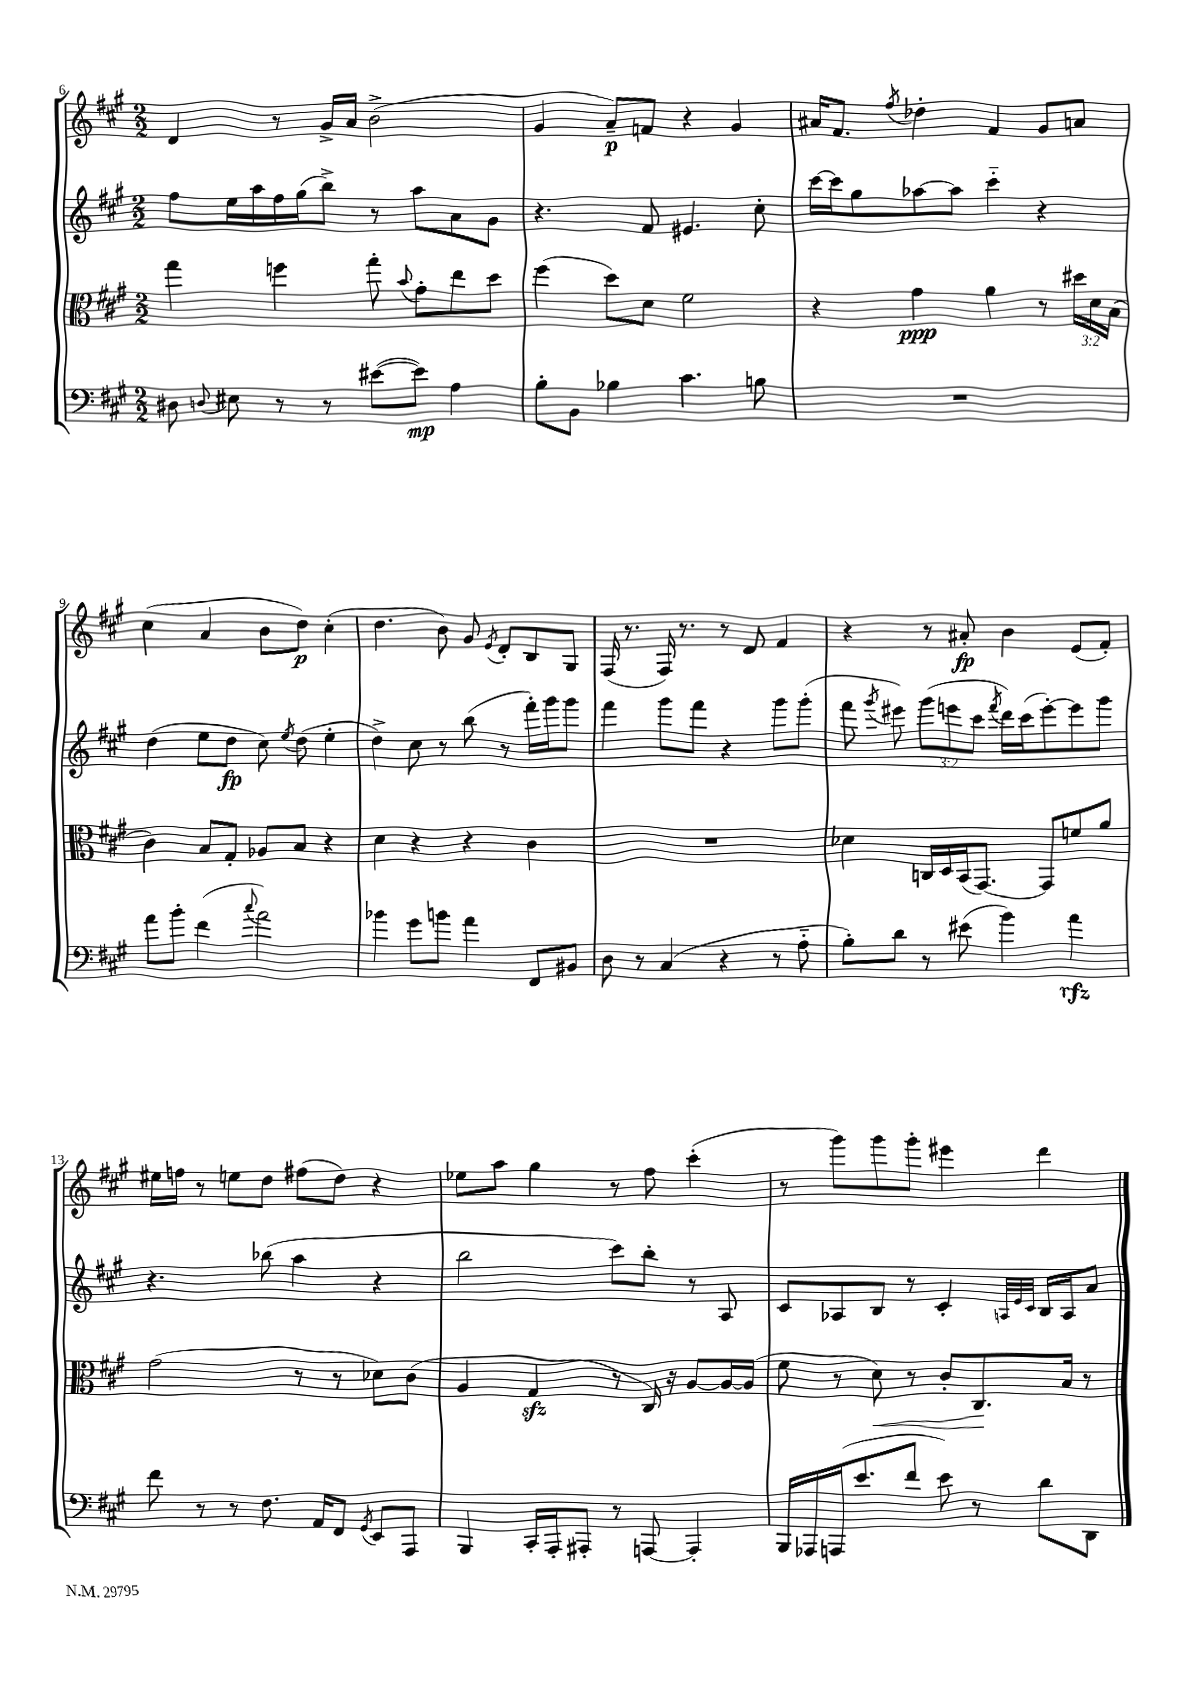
<<
\new StaffGroup <<
\new Staff = "s0" {
    \clef treble \key a \major \numericTimeSignature \time 2/2
    \autoBeamOff d'4 r8 gis'16[-> a'16] b'2->( |
    gis'4 a'8[--\p) f'8] r4 gis'4 |
    ais'16[ fis'8.] \acciaccatura { fis''8 } des''4-. fis'4 gis'8[ a'8] |
    cis''4( a'4 b'8[ d''8]\p) cis''4-.( |
    d''4. b'8) gis'8 \acciaccatura { e'8 } d'8[-. b8 gis8] |
    fis16( r8. fis16) r8. r8 d'8 fis'4 |
    r4 r8 ais'8-.\fp b'4 e'8[( fis'8]-.) |
    eis''16[ f''16] r8 e''8[ d''8] fis''8[( d''8]) r4 |
    ees''8[ a''8] gis''4 r8 fis''8 cis'''4-.( |
    r8 gis'''8[) gis'''8 gis'''8]-. eis'''4 d'''4 \bar "|." |
}
\new Staff = "s1" {
    \clef treble \key a \major \numericTimeSignature \time 2/2 \override Staff.TupletNumber.text = #tuplet-number::calc-fraction-text
    \autoBeamOff fis''8[ e''16 a''16 fis''16 gis''16( b''8]->) r8 a''8[ a'8 gis'8] |
    r4. fis'8 eis'4. cis''8-. |
    cis'''16[~ cis'''16 gis''8 aes''8~ aes''8] cis'''4-_ r4 |
    d''4( e''8[ d''8]\fp cis''8) \acciaccatura { e''8 } d''8( e''4-. |
    d''4->) cis''8 r8 b''8( r8 fis'''16[-.) gis'''16 gis'''8] |
    fis'''4 gis'''8[ fis'''8] r4 gis'''8[ gis'''8]-.( |
    fis'''8 \acciaccatura { gis'''8 } eis'''8) \tuplet 3/2 { gis'''8[( e'''8 cis'''8] } \acciaccatura { fis'''8 } d'''16[) cis'''16( e'''8~-.) e'''8 gis'''8] |
    r4. bes''8( a''4 r4 |
    b''2 cis'''8[) b''8]-. r8 a8 |
    cis'8[ aes8 b8] r8 cis'4-. \grace { a32[ e'32 cis'32] } b16[ a16 a'8] \bar "|." |
}
\new Staff = "s2" {
    \clef alto \key a \major \numericTimeSignature \time 2/2 \override Staff.TupletNumber.text = #tuplet-number::calc-fraction-text
    \autoBeamOff gis''4 f''4 gis''8-. \appoggiatura { b'8 } gis'8[-. e''8 d''8] |
    fis''4( d''8[) d'8] fis'2 |
    r4 gis'4\ppp a'4 r8 \tuplet 3/2 { dis''16[ d'16 b16]( } |
    cis'4) b8[ gis8]-. aes8[ b8] r4 |
    d'4 r4 r4 cis'4 |
    R1 |
    des'4 c16[ d16 b,16( gis,8.]~) gis,8[ f'8 a'8] |
    gis'2( r8 r8 des'8[) cis'8]( |
    a4 gis4\sfz r8 cis16) r16 a8[~ a16~ a16]( |
    fis'8 r8 d'8\<) r8 cis'8[-. cis8.\! b16] r8 \bar "|." |
}
\new Staff = "s3" {
    \clef bass \key a \major \numericTimeSignature \time 2/2
    \autoBeamOff dis8 \appoggiatura { d8 } eis8 r8 r8 eis'8[~( eis'8]\mp) a4 |
    b8[-. b,8] bes4 cis'4. b8 |
    R1 |
    a'8[ b'8]-. fis'4( \appoggiatura { cis''8 } a'2) |
    bes'4 gis'8[ b'8] a'4 fis,8[ bis,8] |
    d8 r8 cis4( r4 r8 a8-_ |
    b8[-.) d'8] r8 eis'8( b'4) a'4\rfz |
    fis'8 r8 r8 fis8. a,16[ fis,8] \acciaccatura { gis,8 } e,8[ a,,8] |
    b,,4 cis,16[-. a,,16-. ais,,8]-. r8 a,,8~ a,,4-. |
    b,,16[ aes,,16 a,,16( e'8. fis'8] e'8) r8 d'8[ d,8] \bar "|." |
}
>>
>>
\layout { \context { \Score currentBarNumber = #6 } }
